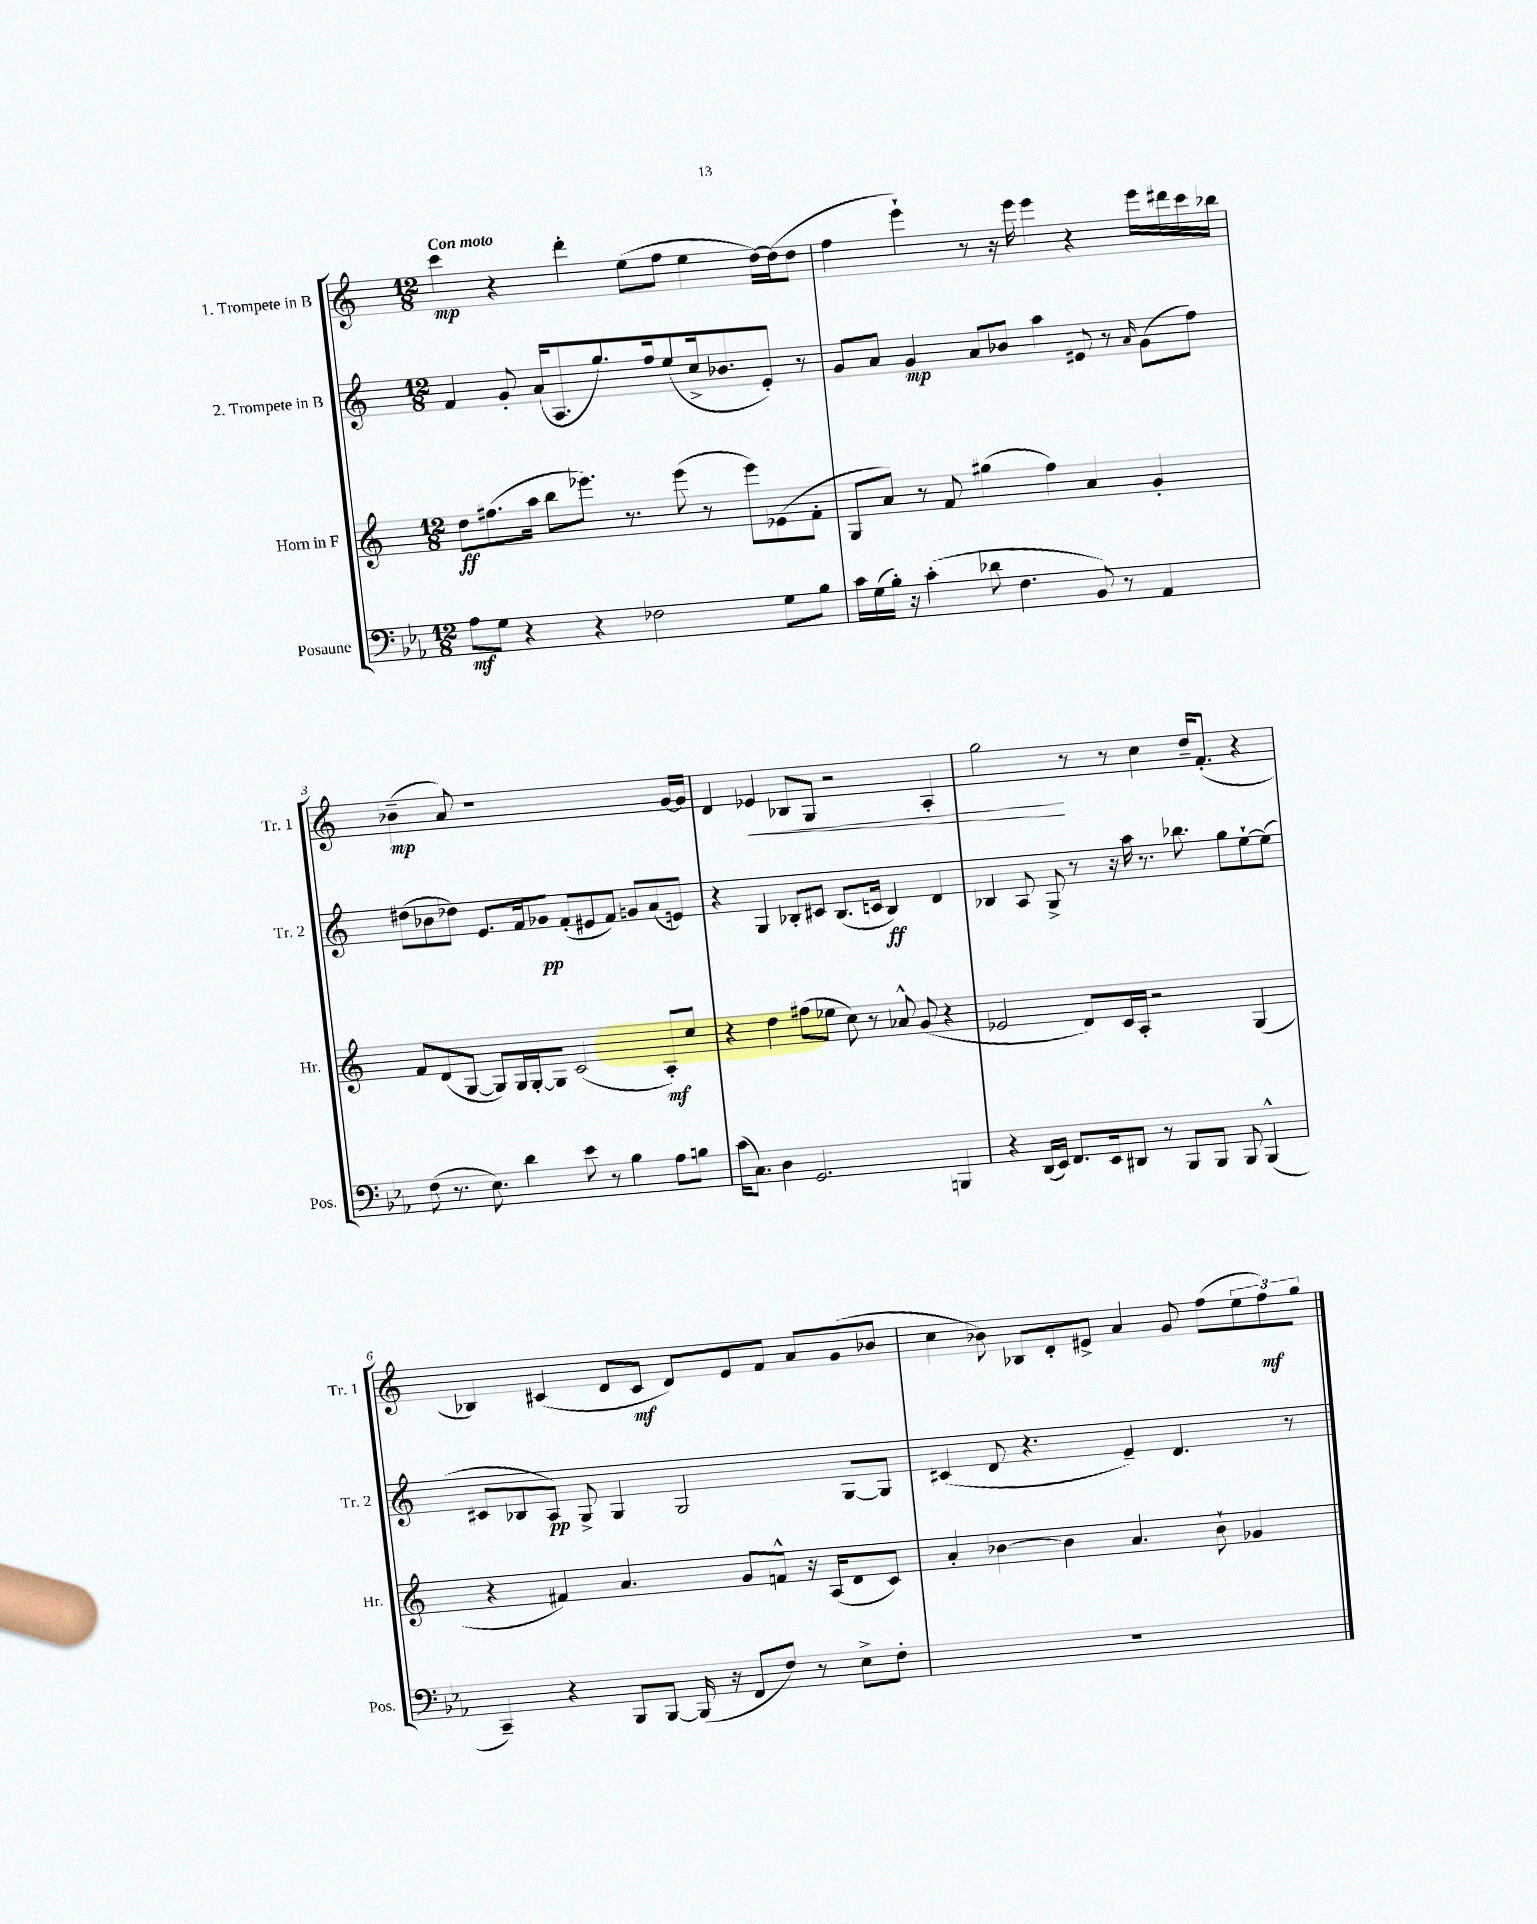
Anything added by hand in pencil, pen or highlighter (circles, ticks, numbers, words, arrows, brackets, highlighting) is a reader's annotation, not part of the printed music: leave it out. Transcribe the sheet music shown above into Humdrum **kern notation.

**kern	**kern	**kern	**kern
*staff4	*staff3	*staff2	*staff1
*clefF4	*clefG2	*clefG2	*clefG2
*k[b-e-a-]	*k[]	*k[]	*k[]
*M12/8	*M12/8	*M12/8	*M12/8
8A-\L	8dd\L	4f/	4ccc\
8G\J	(8.ff#\	.	.
4r	.	8g'/	4r
.	16aa\Jk	.	.
.	8bb\L	(16a/LK	.
.	.	8.A/	.
4r	8.eee-\J)	.	4ddd'\
.	.	8.gg/)	.
.	8.r	.	.
2F-\	.	.	(8ee\L
.	.	16ff/k	.
.	(8eee-\	(8ee/	8ff\J
.	8r	16cc^/k	4ee\
.	.	8.b-/	.
.	8eee-\L)	.	.
8G\L	(8e-\	8e'/J)	[16dd\LL)
.	.	.	(16dd\]J
8B-\J	8f'\J	8r	8dd\J
=	=	=	=
16c\LL	8G/L	8g/L	4ff\
(16G\	.	.	.
16B-'\JJ)	8a/J)	8a/J	.
16r	.	.	.
(4c'\	8r	4g/	4eee`\)
.	8f/	.	.
8d-\	(4gg#\	8a/L	8r
4.F\	.	8b-/J	16r
.	.	.	16eee\
.	4ff\)	4aa\	4eee\
8BB-/)	4a/	8e#/	4r
8r	.	8r	.
.	.	16qqa/	.
4AA-/	4g'/	(8g\L	16eee\LL
.	.	.	16ddd#\
.	.	8ff\J)	16ccc\
.	.	.	16bb-\JJ
=	=	=	=
(8F\	8f/L	(8dd#\L	(4b-~\
8.r	(8d/	8b-\	.
.	[8G/J	8dd-\J)	8a/)
8.E-\)	.	.	.
.	8G/]L)	8.e/L	1r
4d\	16G/L	.	.
.	[16G'/J	16f/k	.
.	8G/]J	8g-/J	.
8e-\	(2c/	(8f'/L	.
8r	.	8e#/	.
4B-\	.	8f/J)	.
.	.	8g/L	.
8A-\L	8A'/L)	(8a/	.
8B\J	8cc/J	8e/J)	[16g/LL
.	.	.	16g/]JJ
=	=	=	=
(16c\LK	4r	4r	4d/
8.C\J)	.	.	.
4D\	4dd\	4G/	4e-/
2.GG/	(8ff#\L	8B-'/L	8B-/L
.	8ee-\J	8c#/J	8G/J
.	8cc\)	(8.B-/L	2r
.	8r	.	.
.	.	16c/Jk	.
.	8a-^^/	4B-/)	.
.	(8g/	.	.
4BBB/	4r	4d/	4A'/
=	=	=	=
4r	2e-/	4B-/	2gg\
(16DD/LL	.	8A/	.
16EE-/JJ)	.	.	.
8.FF/L	.	8G^/	.
.	8d/L)	8r	8r
16EE-/k	.	.	.
8DD#/J	16c/L	16r	8r
.	16A'/JJ	16aa\	.
8r	2r	8.r	4cc\
8BBB-/L	.	.	.
.	.	8.bb-\	.
8BBB-/J	.	.	16dd~/LK
.	.	.	(8.f'/J
8BBB-/	.	8gg\L	.
(4BBB-^^/	(4G/	[8ee`\	4r
.	.	(8ee\]J	.
=	=	=	=
4CC~/)	4r	8c#/L	4B-/)
.	.	8B-/	.
4r	4f#/)	8A/J)	(4c#/
.	.	8G^/	.
8BBB-/L	4.a/	4G/	8d/L
[8BBB-/J	.	.	8c#/J
(16BBB-/]	.	2G/	8d/L)
16r	.	.	.
8FF/L	8g/L	.	8e/
8F/J)	8f^^/J	.	8f/J
8r	16r	.	8a/L
.	(16A/LK	.	.
8E-^\L	8d/	[8G/L	(8g/
8F'\J	8c/J)	8G/]J	8b-/J
=	=	=	=
1.r	4a'/	(4c#/	4cc\
.	[4b-\	8d/	8b-\)
.	.	4.r	8B-/L
.	4b-\]	.	8d'/
.	.	.	8e#^/J
.	4.a/	4e~/)	4a/
.	.	4.d/	8g/
.	8b-`\	.	(8ff\L
.	4g-/	.	12ee\
.	.	.	12ff\)
.	.	8r	.
.	.	.	12gg\J
==	==	==	==
*-	*-	*-	*-
